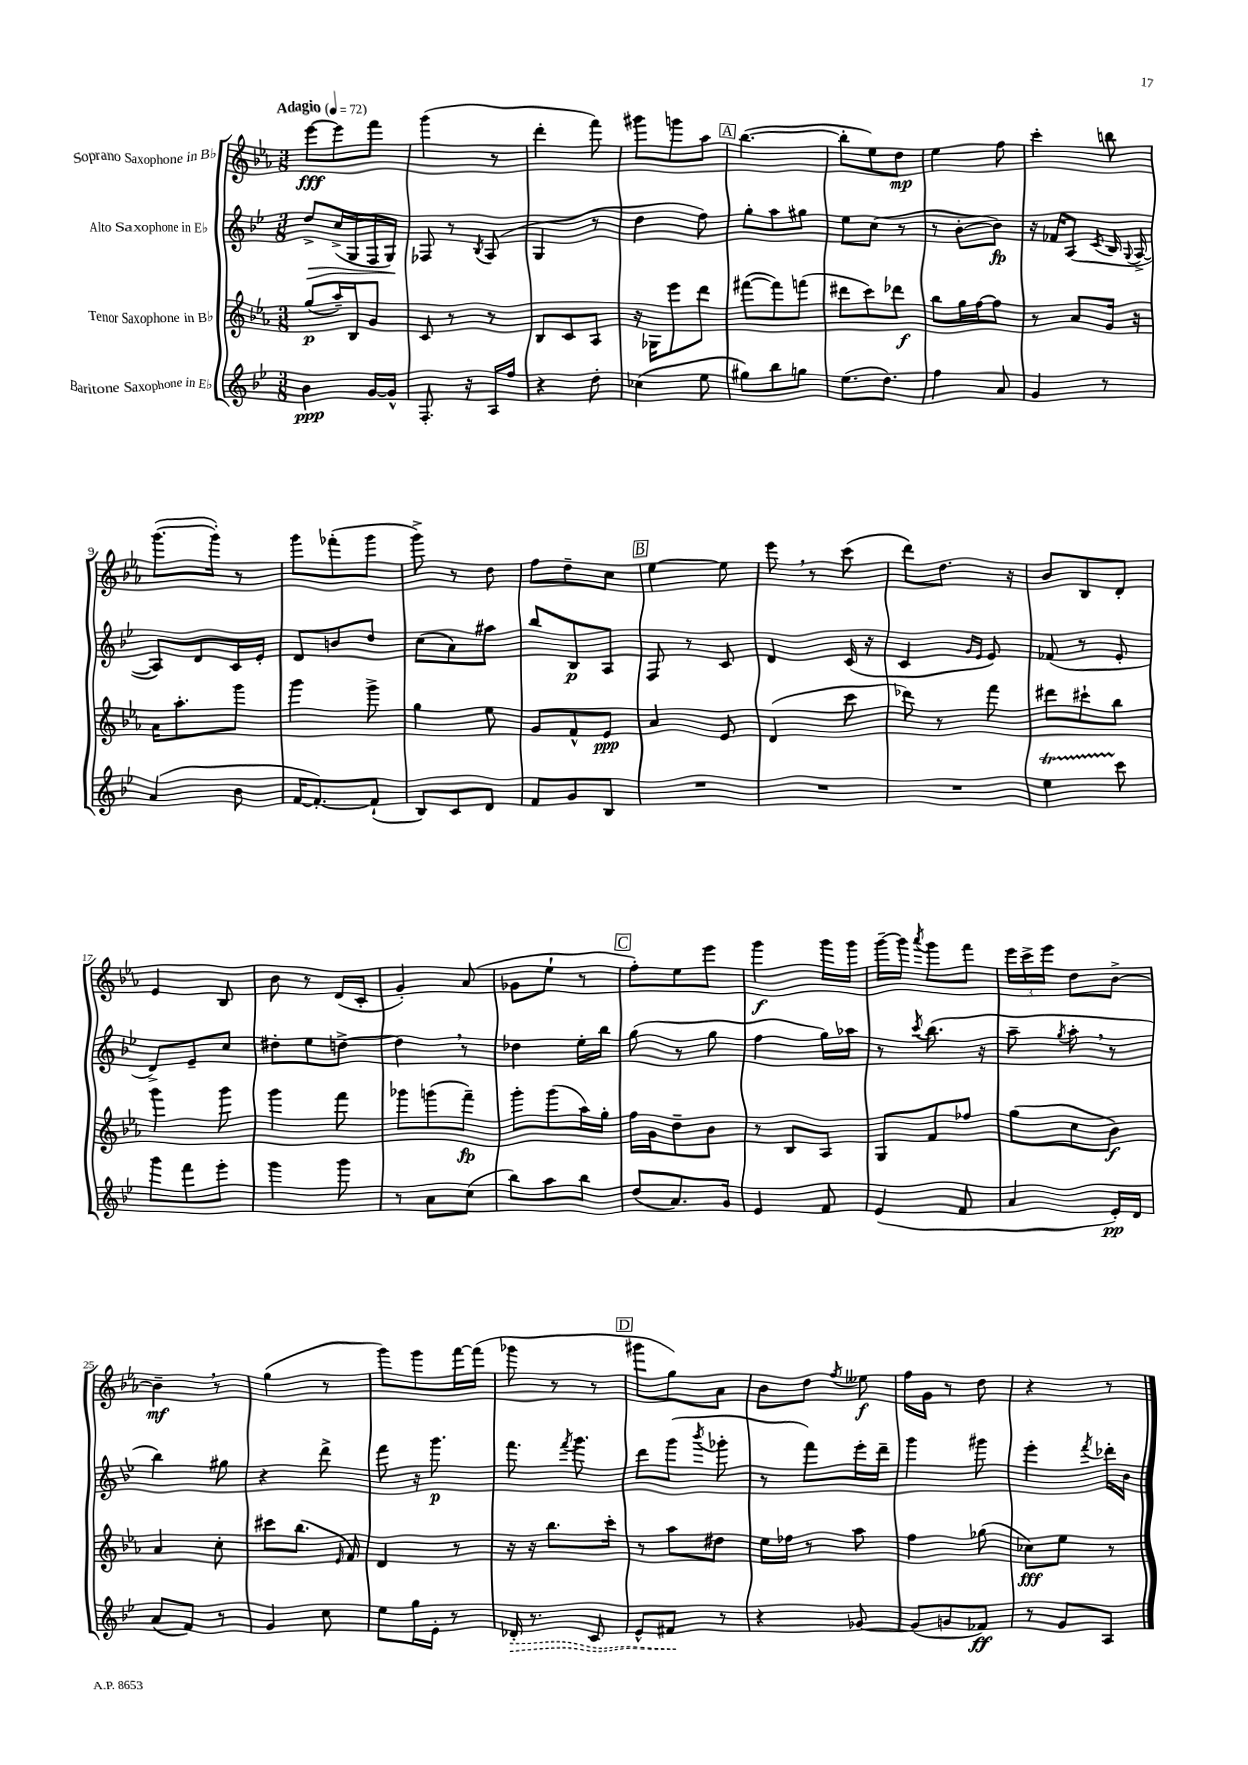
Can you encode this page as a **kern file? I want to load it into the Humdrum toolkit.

**kern	**kern	**kern	**kern
*staff4	*staff3	*staff2	*staff1
*clefG2	*clefG2	*clefG2	*clefG2
*k[b-e-]	*k[b-e-a-]	*k[b-e-]	*k[b-e-a-]
*M3/8	*M3/8	*M3/8	*M3/8
*MM72	*MM72	*MM72	*MM72
4b-\	(8gg/L	8dd^/L	[8eee-\L
.	16aa-~/L)	(16cc^/L	8eee-\]
.	16B-/J	16G/	.
[16g/LL	8g/J	16F/	8fff\J
16g^^/]JJ	.	16G/JJ)	.
=	=	=	=
8.F'/	8c/	8F-/	(4ggg\
.	8r	8r	.
16r	.	.	.
.	.	8qB-/	.
16A/LL	8r	(8A/	8r
16ff/JJ	.	.	.
=	=	=	=
4r	8B-/L	4G/	4ddd'\
.	8c/	.	.
8dd'\	8A-/J	8r	8fff\)
=	=	=	=
(4cc-\	16r	4dd\	8ggg#\L
.	16G-\LK	.	.
.	8eee-\	.	8ggg\
8ee-\	8ddd\J	8ff\)	8aa-\J
=	=	=	=
8gg#\L)	([8fff#\L	8gg'\L	([4.bb-\
8bb-\	8fff#\])	8aa\	.
8gg\J	(8fff\J	8gg#\J	.
=	=	=	=
(8.ee-\L	8ddd#\L	8ee-\L	8bb-'\]L
.	8ccc\)	(8cc\J	8ee-\)
8.dd\J)	.	.	.
.	8ddd-\J	8r	8dd\J
=	=	=	=
4ff\	8bb-\L	8r	4ee-\
.	16gg\L	[8b-'\L	.
.	[16ff\J	.	.
8a/	8ff\]J	8b-\]J)	8ff\
=	=	=	=
4g/	8r	16r	4ccc'\
.	.	16f-/LK	.
.	8a-/L	(8A/J	.
.	.	8qc/	.
8r	16g/Jk	16B-/	8bb\
.	.	8qqG/	.
.	16r	[16A^/	.
=	=	=	=
(4a/	16a-\LK	8A/]L)	([8.ggg\L
.	8.aa-'\	.	.
.	.	8d/	.
.	.	.	16ggg'\]Jk)
8b-\	8ggg\J	16c/L	8r
.	.	16e-'/JJ	.
=	=	=	=
[16f/LK	4ggg\	8d/L	8ggg\L
8.f'/_)	.	.	.
.	.	8b/	(8fff-'\
(8f`/]J	8ggg^\	8dd/J	8ggg\J
=	=	=	=
8B-/L)	4gg\	(8cc\L	8ggg^\)
8c/	.	8a\)	8r
8d/J	8ee-\	8aa#\J	8dd\
=	=	=	=
8f/L	8g/L	8bb-/L	8ff\L
8g/	8f^^/	8B-/	8dd~\
8B-/J	8e-/J	8A/J	8cc\J
=	=	=	=
4.r	4a-/	8F/	[4ee-\
.	.	8r	.
.	8e-/	8c/	8ee-\]
=	=	=	=
4.r	(4d/	4d/	8eee-\
.	.	.	8r
.	8ccc\	(16c/	(8ccc\
.	.	16r	.
=	=	=	=
4.r	8ddd-\)	4c/	8ddd\L)
.	8r	.	8.dd\J
.	.	16qqg/LL	.
.	.	16qqe-/JJ	.
.	8fff\	8e-/)	.
.	.	.	16r
=	=	=	=
4ee-\	8ddd#\L	(8f-/	8b-/L
.	8ccc#`\	8r	8B-/
8ccc\	8bb-\J	8e-'/	8d'/J
=	=	=	=
8ggg\L	4ggg\	8d^/L)	4e-/
8fff\	.	8e-~/	.
8eee-'\J	8ggg\	8cc/J	8B-/
=	=	=	=
4ggg\	4ggg\	8dd#'\L	8b-\
.	.	8ee-\	8r
8ggg\	8fff\	[8dd^\J	(16d/LL
.	.	.	16c'/JJ
=	=	=	=
8r	8ggg-\L	4dd\]	4g'/)
8a\L	(8ggg\	.	.
(8cc\J	8fff~\J)	8r	(8a-/
=	=	=	=
8bb-\L)	8ggg'\L	4dd-\	8g-\L
8aa\	(8ggg\	.	8ee-`\J
8bb-\J	16aa-\L)	16ee-'\LL	8r
.	16gg'\JJ	16bb-\JJ	.
=	=	=	=
(8dd/L	16ff\LL	(8gg\	8ff'\L)
.	16g\J	.	.
8.a/)	8dd~\	8r	8ee-\
.	8b-\J	8gg\	8eee-\J
16g/Jk	.	.	.
=	=	=	=
4e-/	8r	4ff\	4ggg\
.	8B-/L	.	.
8f/	8A-/J	16gg\LL)	16ggg\LL
.	.	16aa-\JJ	16ggg\JJ
=	=	=	=
(4e-/	8G/L	8r	[16ggg~\LL
.	.	.	16ggg\]JJ
.	.	8qccc/	8qaaa-/
.	8f/	(8.bb-\	8ggg\L
8f/	8ff-/J	.	8fff\J
.	.	16r	.
=	=	=	=
4a/	(8gg\L	8aa~\	24eee-\LL
.	.	.	24ccc^\
.	.	.	24eee-\JJ
.	.	8qgg/	.
.	8cc\	8aa'\	8dd\L
16e-'/LL)	8b-\J)	8r	[8b-^\J
16d/JJ	.	.	.
=	=	=	=
(8a/L	4a-/	4bb-\)	4b-~\]
8f/J)	.	.	.
8r	8cc'\	8gg#\	8r
=	=	=	=
4g/	8ccc#\L	4r	(4gg\
.	(8.bb-\J	.	.
8cc\	.	8ddd^\	8r
.	16qqe-/	.	.
.	16f/)	.	.
=	=	=	=
8ee-\L	4d/	8fff\	8ggg\L)
16gg\L	.	16r	8ggg\
16e-'\JJ	.	8.ggg\	.
8r	8r	.	[16fff\L
.	.	.	(16fff\]JJ
=	=	=	=
16d-'/	16r	8.fff\	8ggg-\
8.r	16r	.	.
.	8.bb-\L	.	8r
.	.	8qfff/	.
.	.	8.ggg\	.
8c/	.	.	8r
.	16ccc'\Jk	.	.
=	=	=	=
8e-^^/L	8r	8ddd\L	8ggg#\L
8f#/J	8aa-\L	(8ggg\J	8gg\)
.	.	8qbbb-/	.
8r	8dd#\J	8ggg-'\	8a-\J
=	=	=	=
4r	16ee-\LL	8r	8b-\L
.	16ff-\JJ	.	.
.	8r	8fff\L)	8dd\J
.	.	.	8qff/
[8g-/	8aa-\	16eee-'\L	8ee--\
.	.	16ddd~\JJ	.
=	=	=	=
(8g-/]L	4ff\	4ggg\	16ff\LL
.	.	.	16g\JJ
8g/	.	.	8r
8f-/J)	(8gg-\	8ggg#\	8dd\
=	=	=	=
8r	8cc-\L)	4eee-'\	4r
8g/L	8ee-\J	.	.
.	.	8qfff/	.
8A/J	8r	16ddd-'\LL	8r
.	.	16b-\JJ	.
==	==	==	==
*-	*-	*-	*-
